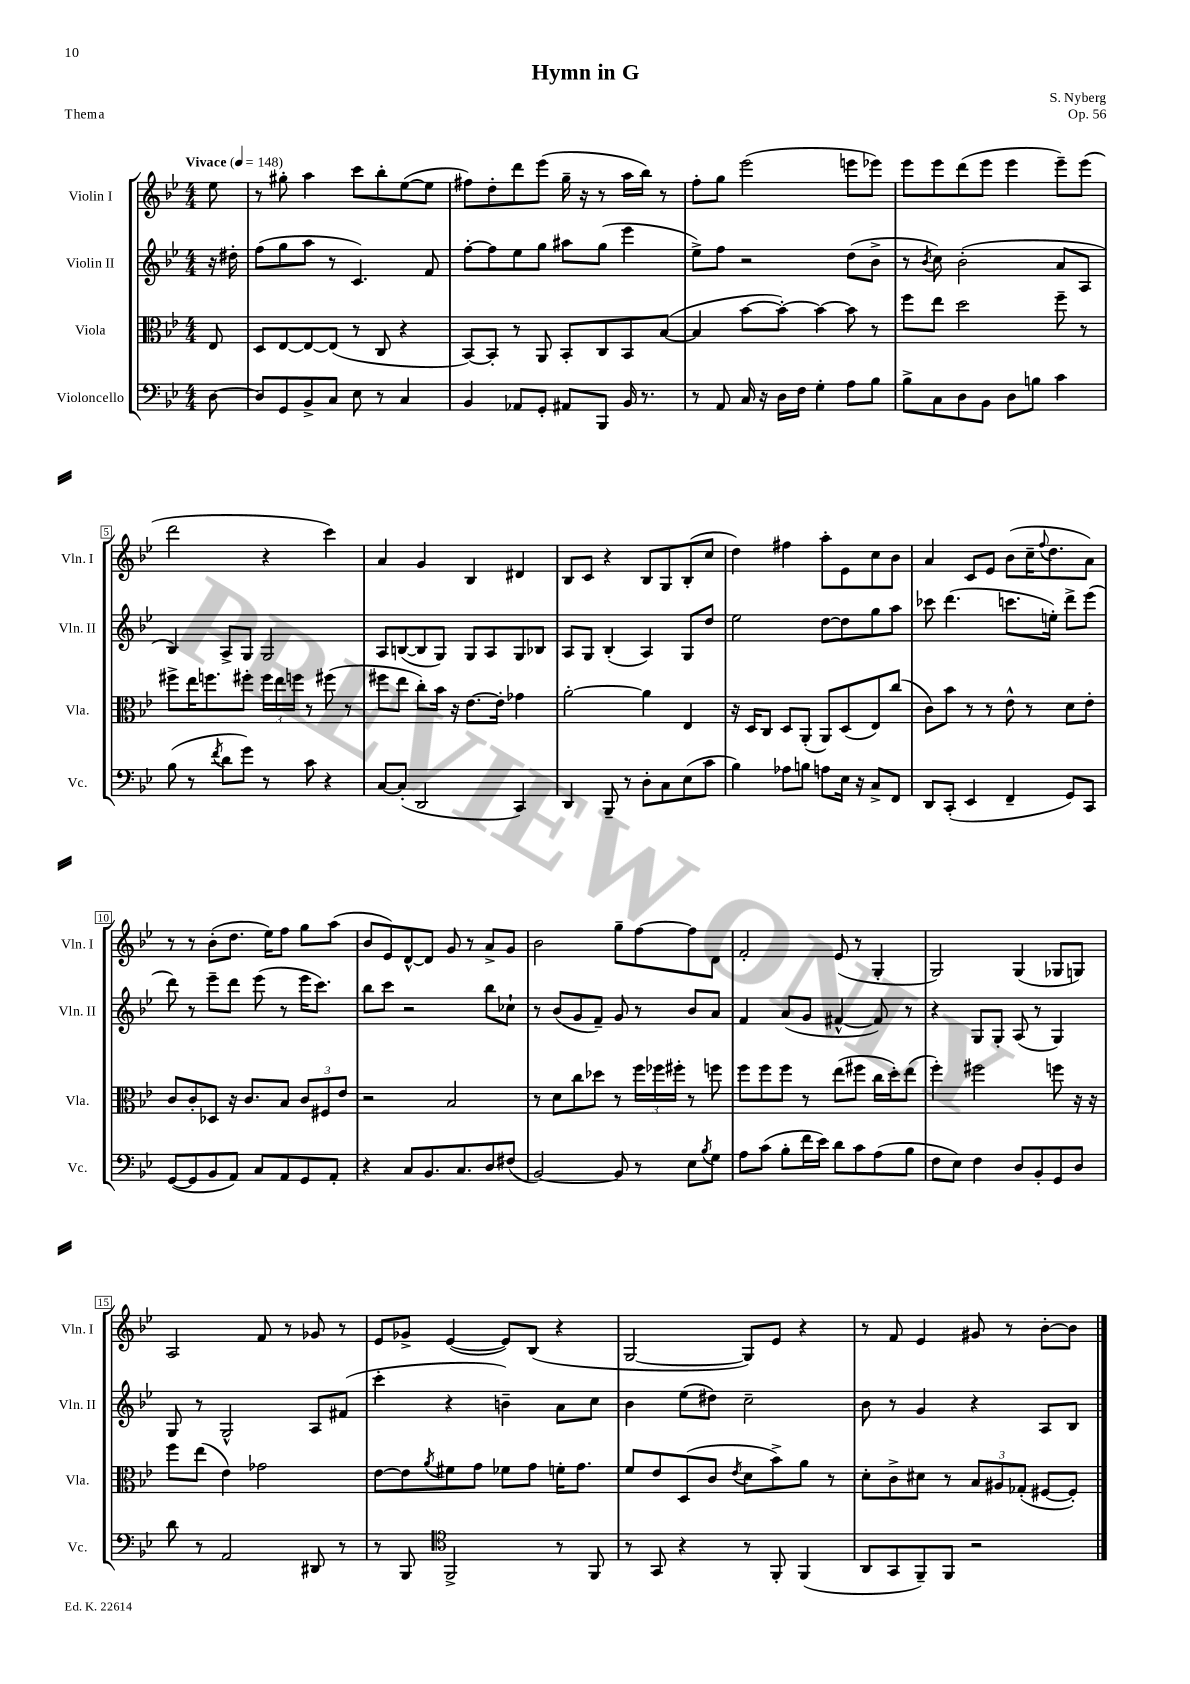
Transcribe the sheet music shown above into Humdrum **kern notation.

**kern	**kern	**kern	**kern
*part4	*part3	*part2	*part1
*staff4	*staff3	*staff2	*staff1
*I"Violoncello	*I"Viola	*I"Violin II	*I"Violin I
*I'Vc.	*I'Vla.	*I'Vln. II	*I'Vln. I
*clefF4	*clefC3	*clefG2	*clefG2
*k[b-e-]	*k[b-e-]	*k[b-e-]	*k[b-e-]
*M4/4	*M4/4	*M4/4	*M4/4
*MM148	*MM148	*MM148	*MM148
=	=	=	=
!	!	!	!LO:TX:a:B:t=Vivace
[8D\	8E-/	16r	8ee-\
.	.	16dd#X'\	.
=1	=1	=1	=1
8D/L]	8D/L	(8ff\L	8r
8GG/	[8E-/	8gg\	8gg#X'\
8BB-^/	8E-/_	8aa\J	4aa\
8C/J	(8E-/J]	8r	.
8E-\	8r	4.c/)	8ccc\L
8r	8C/	.	8bb-'\
4C/	4r	.	([8ee-\
.	.	8f/	8ee-\J]
=2	=2	=2	=2
4BB-/	[8BB-/L)	[8ff'\L	8ff#X\L)
.	8BB-'/J]	8ff\]	8dd'\
8AA-X/L	8r	8ee-\	8ddd\
8GG'/J	8AA/	8gg\J	(8eee-\J
8AA#X/L	8BB-'/L	8aa#X\L	16gg~\
.	.	.	16r
8BBB-/J	8C/	(8gg\J	8r
16BB-/	8BB-/	4eee-\	16aa\LL
8.r	.	.	16bb-\JJ)
.	([8B-/J	.	8r
=3	=3	=3	=3
8r	4B-/]	8ee-^\L)	8ff'\L
8AA/	.	8ff\J	8gg\J
16C/	[8b-\L	2r	(2eee-\
16r	.	.	.
16D\LL	8b-'\J_)	.	.
16F\JJ	.	.	.
4G'\	4b-\_	.	.
8A\L	8b-\]	(8dd\L	8eeen\L
8B-\J	8r	8b-^\J	8eee-X\J)
=4	=4	=4	=4
8B-^\L	8ff\L	8r	8eee-\L
.	.	8qb-/	.
8C\	8ee-\J	8cc\)	8eee-\
8D\	2dd\	(2b-'\	(8ddd\
8BB-\J	.	.	8eee-\J
8D\L	.	.	4eee-\
8Bn\J	.	.	.
4c\	8ff~\	8a/L	8eee-~\L)
.	8r	8A/J	(8eee-\J
!!LO:LB:g=z
=5	=5	=5	=5
(8B-\	8ff#X^\L	4B-/)	2ddd\
8r	16ee-\K	.	.
.	8.ffn\	.	.
8qf/	.	.	.
8d\L	.	8A^/L	.
8g\J)	8ff#X'\J	8G/J	.
8r	24ff#\LL	2G/	4r
.	24ee-\	.	.
.	24ffn\JJ	.	.
8c\	8r	.	.
4r	(8ff#X\	.	4ccc\)
.	8r	.	.
=6	=6	=6	=6
[8C/L	8ff#X\L	8A/L	4a/
(8C'/J]	8ee-\J	([8Bn/	.
2DD/	8cc'\L)	8B/]	4g/
.	16b-\Jk	8G/J)	.
.	16r	.	.
.	[8.e-\L	8G/L	4B-/
.	.	8A/	.
.	16e-'\Jk]	.	.
4CC/)	4g-X\	8G/	4d#X/
.	.	8B-X/J	.
=7	=7	=7	=7
4DD/	[2a'\	8A/L	8B-/L
.	.	8G/J	8c/J
8BBB-~/	.	(4B-'/	4r
8r	.	.	.
8D'\L	4a\]	4A/)	8B-/L
8C\	.	.	8G/
(8E-\	4E-/	8G/L	(8B-'/
8c\J	.	8dd/J	8cc/J
=8	=8	=8	=8
4B-\)	16r	2ee-\	4dd\)
.	16D/KL	.	.
.	8C/J	.	.
8A-X\L	8D/L	.	4ff#X\
8Bn\J	(8AA'/J	.	.
8An\L	8AA/L)	[8dd\L	8aa'\L
16E-\Jk	(8D/	8dd\]	8e-\
16r	.	.	.
8C^/L	8E-/)	8gg\	8cc\
8FF/J	(8cc/J	8aa\J	8b-\J
=9	=9	=9	=9
8DD/L	8c\L)	8ccc-X\	4a/
(8CC'/J	8b-\J	(4.ddd\	.
4EE-/	8r	.	8c/L
.	8r	.	8e-/J
4FF~/	8e-^^\	8.cccn\L	(8b-\L
.	8r	.	16cc~\K
.	.	.	8qqff/
.	.	16een'\Jk)	8.dd\
8GG/L)	8d\L	8ddd^\L	.
8CC/J	8e-'\J	(8eee-\J	8a\J)
!!LO:LB:g=z
=10	=10	=10	=10
([8GG/L	8c/L	8ddd\)	8r
8GG/]	8c'/	8r	8r
8BB-/	8D-X/J	8eee-~\L	(8b-'\L
8AA/J)	16r	8ddd\J	8.dd\J
.	8.c/L	.	.
8C/L	.	(8eee-\	.
.	.	.	16ee-\KL)
8AA/	8B-/J	8r	8ff\J
8GG/	12c/L	16eee-\KL	8gg\L
.	.	8.ccc\J)	.
.	12F#X/	.	.
8AA'/J	.	.	(8aa\J
.	12e-/J	.	.
=11	=11	=11	=11
4r	2r	8bb-\L	8b-/L
.	.	8ccc\J	8e-/)
8C/L	.	2r	[8d^^/
8.BB-/	.	.	8d/J]
.	2B-/	.	8g/
8.C/	.	.	.
.	.	.	8r
8D/	.	8bb-\L	8a^/L
(8F#X/J	.	8cc-X`\J	8g/J
=12	=12	=12	=12
[2BB-/)	8r	8r	2b-\
.	8d\L	(8b-/L	.
.	8cc\	8g/	.
.	8dd-X\J	8f~/J)	.
8BB-/]	8r	8g/	8gg~\L
8r	24ff\LL	8r	[8ff\
.	24ff-X\	.	.
.	24ff#X'\JJ	.	.
8E-\L	8r	8b-/L	8ff\]
8qB-/	.	.	.
8G\J	8ffn\	8a/J	8d\J
=13	=13	=13	=13
8A\L	8ff\L	4f/	2f'/
(8c\J	8ff\	.	.
8B-'\L	8ff\J	(8a/L	.
16f\L	8r	8g/J	.
16e-\JJ)	.	.	.
8d\L	(8ee-\L	[4f#X^^/	(8e-/
8c\	8ff#X\J	.	8r
(8A\	16cc\LL	8f#/])	4G'/
.	16dd'\J)	.	.
8B-\J	(8ee-\J	8r	.
=14	=14	=14	=14
8F\L	4ff'\)	4r	2G/)
8E-\J)	.	.	.
4F\	2ff#X\	8G/L	.
.	.	8G'/J	.
8D/L	.	(8A/	(4G/
8BB-'/	.	8r	.
8GG/	8ffn\	4G/)	8G-X/L
8D/J	16r	.	8Gn/J)
.	16r	.	.
!!LO:LB:g=z
=15	=15	=15	=15
8d\	8ff\L	8G/	2A/
8r	(8ee-\J	8r	.
2AA/	4e-\)	2G^^/	.
.	2g-X\	.	8f/
.	.	.	8r
8DD#X/	.	8A/L	8g-X/
8r	.	(8f#X/J	8r
=16	=16	=16	=16
8r	[8e-\L	4ccc'\	8e-/L
8BBB-/	8e-\]	.	8g-X^/J
*clefC4	*	*	*
.	8qa/	.	.
2FF^/	8f#X\	4r	([4e-/
.	8g\J	.	.
.	8f-X\L	4bn~\)	8e-/L])
.	8g\J	.	(8B-/J
8r	16fn'\KL	8a\L	4r
.	8.g\J	.	.
8FF/	.	8cc\J	.
=17	=17	=17	=17
8r	8f/L	4b-\	[2G/
8GG/	8e-/	.	.
4r	(8D/	(8ee-\L	.
.	8c/J	8dd#X\J)	.
.	8qe-/	.	.
8r	8d\L	2cc~\	8G/L])
8FF'/	8b-^\)	.	8e-/J
(4FF/	8a\J	.	4r
.	8r	.	.
=18	=18	=18	=18
8AA/L	8d'\L	8b-\	8r
8GG/	8c^\	8r	8f/
8FF~/)	8d#X\J	4g/	4e-/
8FF/J	8r	.	.
2r	12B-/L	4r	8g#X/
.	12A#X/	.	.
.	.	.	8r
.	(12G-X'/J	.	.
.	[8F#X/L	8A/L	[8b-'\L
.	8F#'/J])	8B-/J	8b-\J]
==	==	==	==
*-	*-	*-	*-
